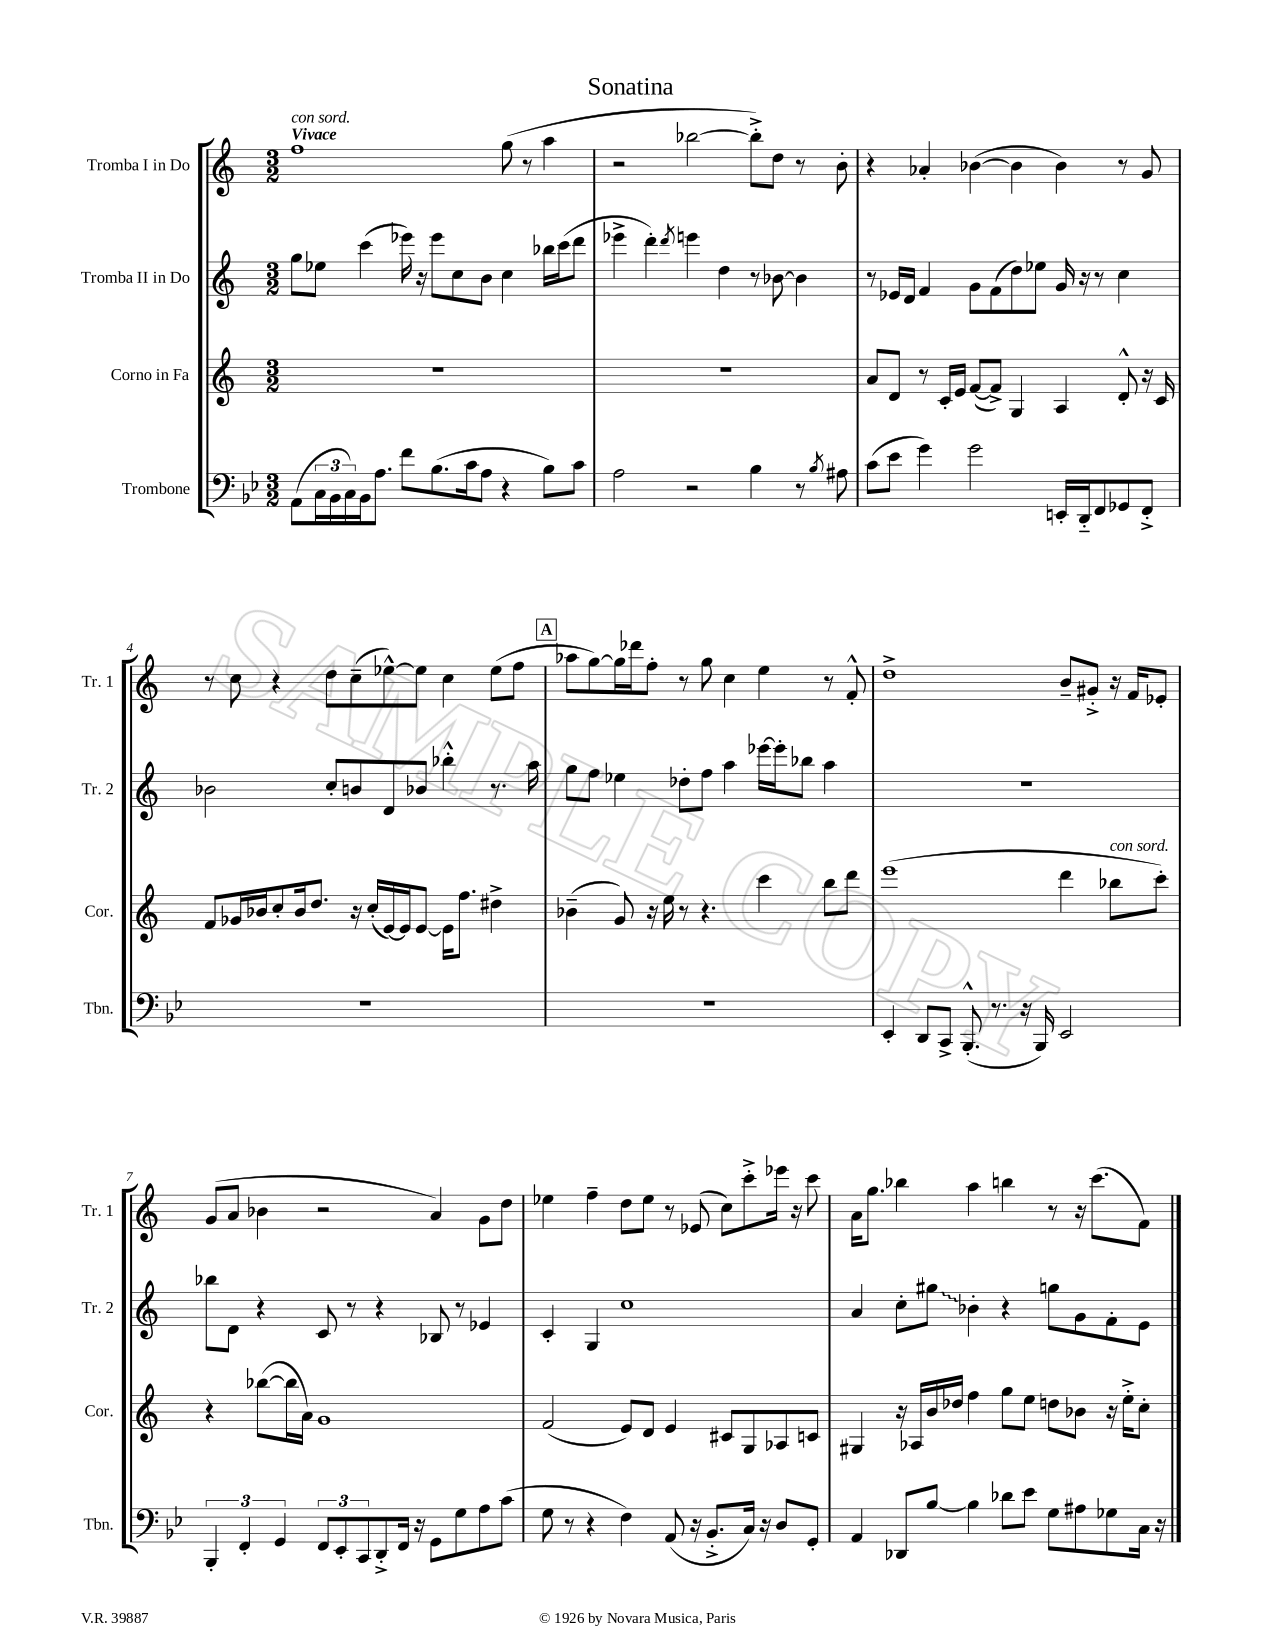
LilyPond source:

\header { title = "Sonatina" }
<<
\new StaffGroup <<
\new Staff = "s0" \with { instrumentName = "Tromba I in Do" shortInstrumentName = "Tr. 1" } {
    \clef treble \key c \major \numericTimeSignature \time 3/2 \tempo "Vivace"
    f''1^\markup { \italic "con sord." } g''8( r8 a''4 |
    r2 bes''2~ bes''8-.->) d''8 r8 b'8-. |
    r4 aes'4-. bes'4~( bes'4 bes'4) r8 g'8 |
    r8 c''8 r4 d''8 c''8--( ees''8~-^) ees''8 c''4 ees''8( f''8 |
    \mark \markup { \box "A" } aes''8 g''8~) g''16 des'''16 f''8-. r8 g''8 c''4 e''4 r8 f'8-.-^ |
    d''1-> b'8-- gis'8-.-> r16 f'16 ees'8-. |
    g'8( a'8 bes'4 r2 a'4) g'8 d''8 |
    ees''4 f''4-- d''8 ees''8 r8 ees'8( c''8) c'''8-.-> ees'''16 r16 c'''8 |
    a'16 g''8. bes''4 a''4 b''4 r8 r16 c'''8.( f'8) \bar "|." |
}
\new Staff = "s1" \with { instrumentName = "Tromba II in Do" shortInstrumentName = "Tr. 2" } {
    \clef treble \key c \major \numericTimeSignature \time 3/2
    g''8 ees''8 c'''4( ees'''16) r16 ees'''8 c''8 b'8 c''4 bes''16 c'''16( d'''8 |
    ees'''4-> d'''4-.) \acciaccatura { d'''8 } e'''4 d''4 r8 bes'8~ bes'4 |
    r8 ees'16 d'16 f'4 g'8 f'8( d''8) ees''8 g'16 r16 r8 c''4 |
    bes'2 c''8-. b'8 d'8 bes'8 bes''4-.-^ r8. a''16 |
    \mark \markup { \box "A" } g''8 f''8 ees''4 des''8-. f''8 a''4 ees'''16~ ees'''16-. bes''8 a''4 |
    R1. |
    bes''8 d'8 r4 c'8 r8 r4 bes8 r8 ees'4 |
    c'4-. g4 c''1 |
    a'4 c''8-. \once \override Glissando.style = #'zigzag gis''8\glissando bes'4-. r4 g''8 g'8 f'8-. e'8 \bar "|." |
}
\new Staff = "s2" \with { instrumentName = "Corno in Fa" shortInstrumentName = "Cor." } {
    \clef treble \key c \major \numericTimeSignature \time 3/2
    R1. |
    R1. |
    a'8 d'8 r8 c'16-. e'16 f'8~( f'8->) g4 a4 d'8-.-^ r16 c'16 |
    f'8 ges'16 bes'16 c''8-. bes'16 d''8. r16 c''16-.( e'16~) e'16 e'8~ e'16 f''8. dis''4-> |
    \mark \markup { \box "A" } bes'4--( g'8) r16 e''16 r8 r4. c'''4 b''8 d'''8 |
    e'''1( d'''4 bes''8^\markup { \italic "con sord." } c'''8-.) |
    r4 bes''8~( bes''16 a'16) g'1 |
    f'2( e'8) d'8 e'4 cis'8 g8 aes8 c'8 |
    gis4 r16 aes16 b'16 des''16 f''4 g''8 e''8 d''8 bes'8 r16 e''16-.-> c''8-. \bar "|." |
}
\new Staff = "s3" \with { instrumentName = "Trombone" shortInstrumentName = "Tbn." } {
    \clef bass \key bes \major \numericTimeSignature \time 3/2
    a,8( \tuplet 3/2 { c16 bes,16 c16) } bes,16 a8. f'8 bes8.( c'16 a8 r4 bes8) c'8 |
    a2 r2 bes4 r8 \acciaccatura { bes8 } ais8 |
    c'8( ees'8 g'4) g'2 e,16-. d,16-_ f,8 ges,8 f,8-.-> |
    R1. |
    \mark \markup { \box "A" } R1. |
    ees,4-. d,8 c,8-> bes,,8.-.-^( r8. r16 bes,,16) ees,2 |
    \tuplet 3/2 { bes,,4-. f,4-. g,4 } \tuplet 3/2 { f,8 ees,8-. c,8 } d,8-.-> f,16 r16 g,8 g8 a8 c'8( |
    g8 r8 r4 f4) a,8( r16 bes,8.-.-> c16) r16 d8 g,8-. |
    a,4 des,8 bes8~ bes4 des'8 ees'8 g8 ais8 ges8 c16 r16 \bar "|." |
}
>>
>>
